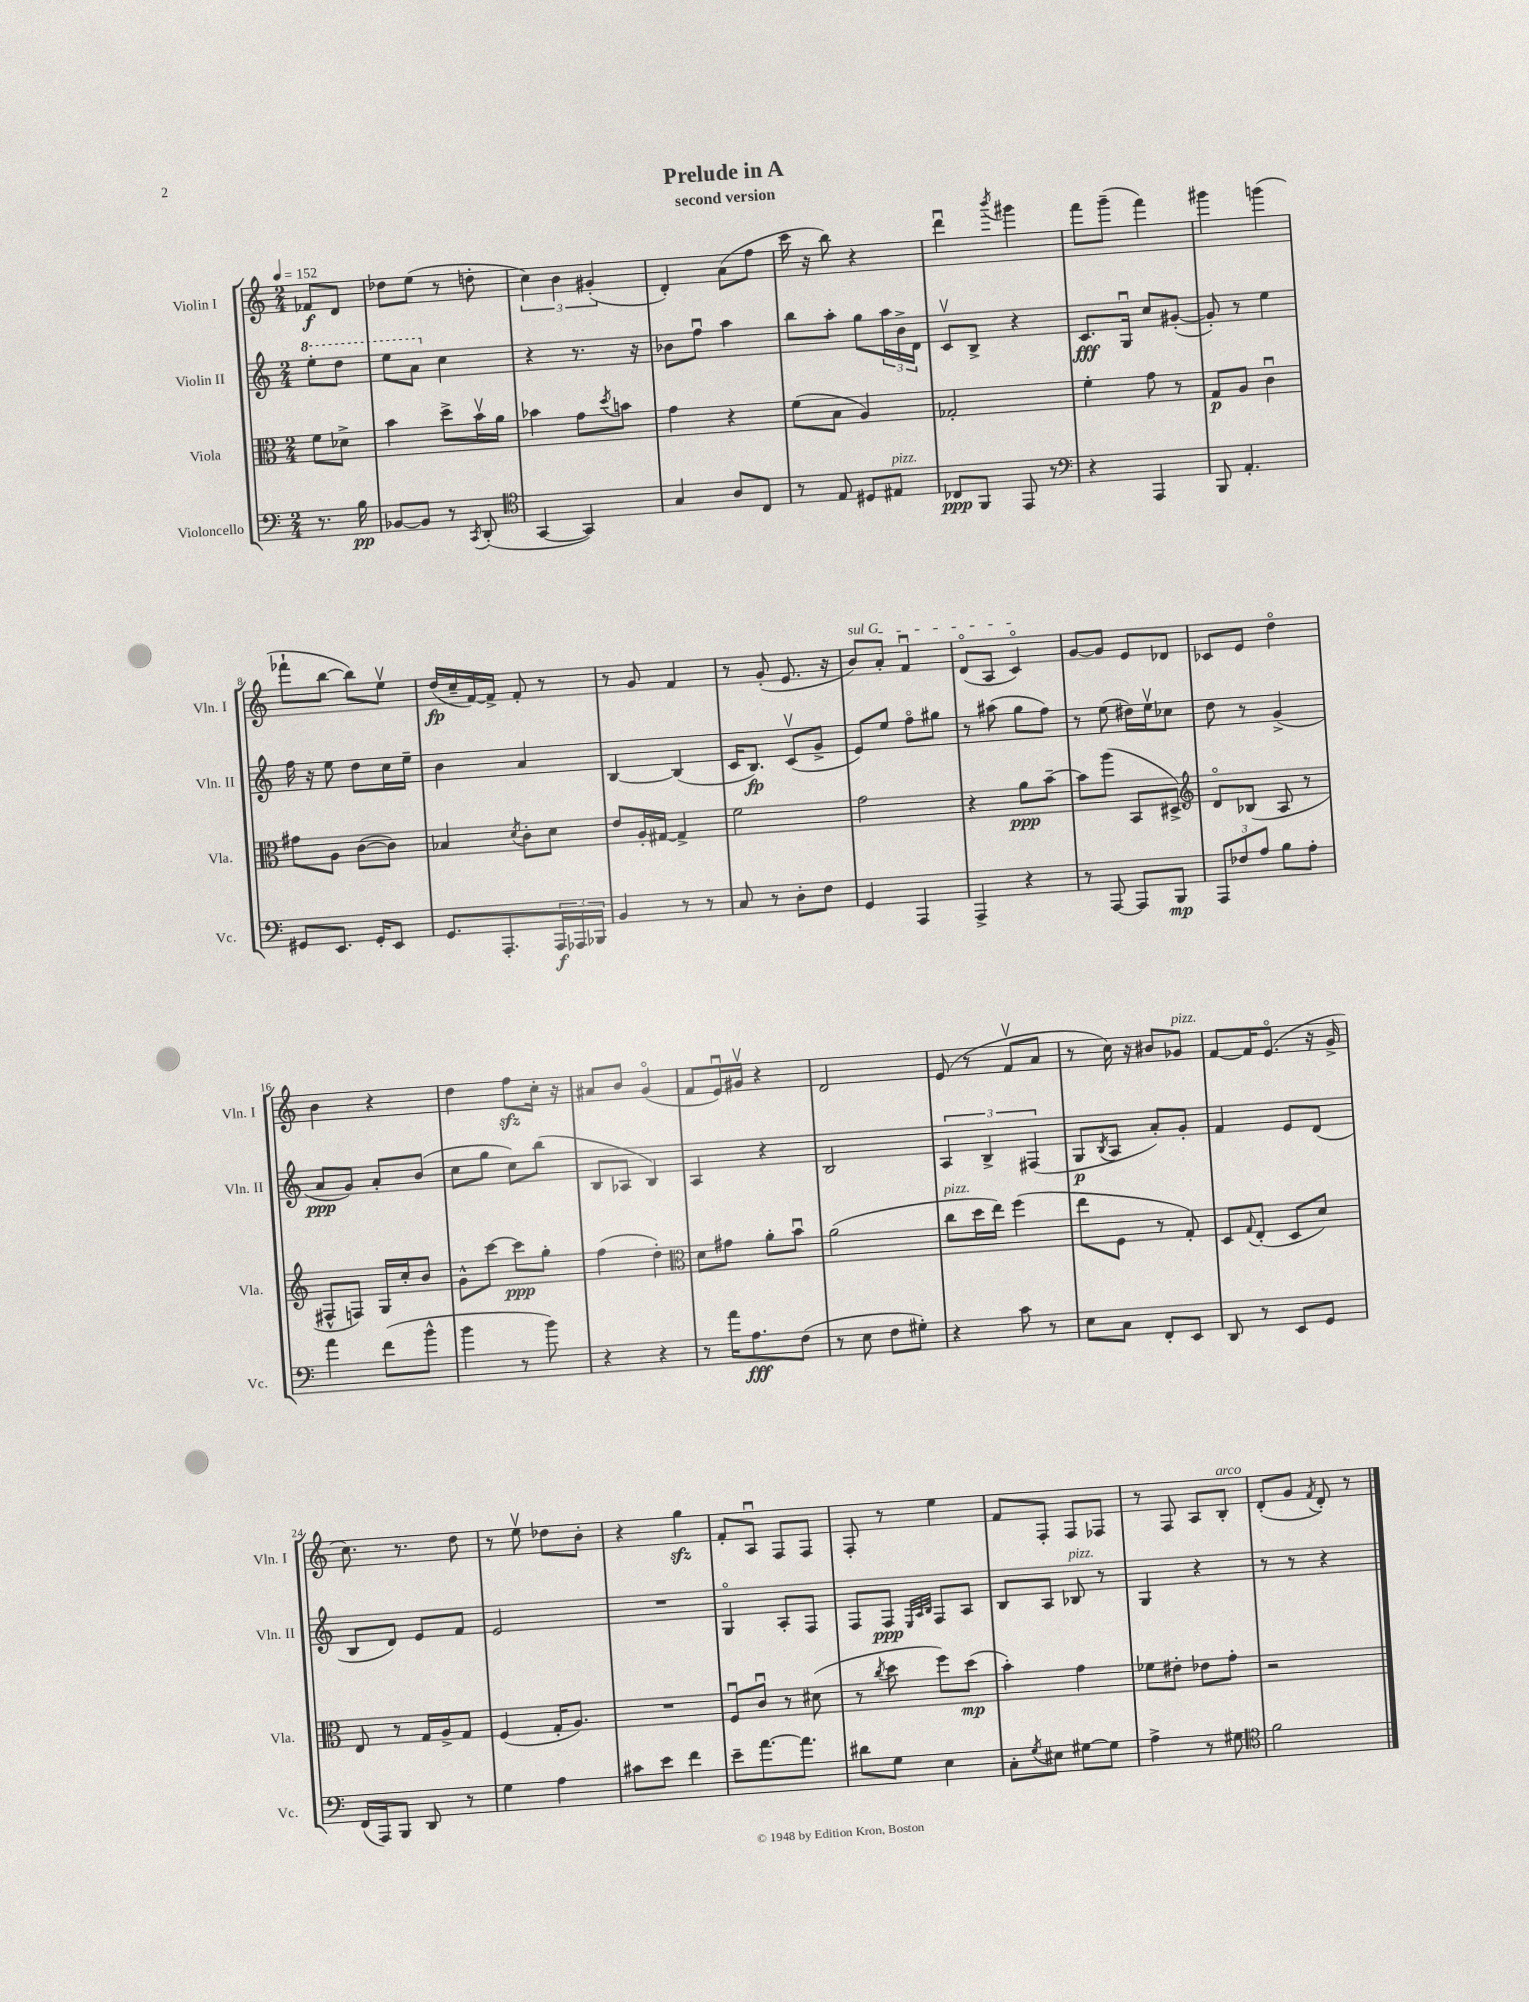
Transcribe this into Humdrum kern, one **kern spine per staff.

**kern	**dynam	**kern	**dynam	**kern	**dynam	**kern	**dynam
*part4	*part4	*part3	*part3	*part2	*part2	*part1	*part1
*staff4	*staff4	*staff3	*staff3	*staff2	*staff2	*staff1	*staff1
*I"Violoncello	*	*I"Viola	*	*I"Violin II	*	*I"Violin I	*
*I'Vc.	*	*I'Vla.	*	*I'Vln. II	*	*I'Vln. I	*
*clefF4	*	*clefC3	*	*clefG2	*	*clefG2	*
*k[]	*	*k[]	*	*k[]	*	*k[]	*
*M2/4	*	*M2/4	*	*M2/4	*	*M2/4	*
*MM152	*	*MM152	*	*MM152	*	*MM152	*
*	*	*	*	*8va	*	*	*
=	=	=	=	=	=	=	=
8.r	.	8f\L	.	8eee'\L	.	8f-X/L	f
.	.	8d-X^\J	.	8ddd\J	.	8d/J	.
16B\	pp	.	.	.	.	.	.
=1	=1	=1	=1	=1	=1	=1	=1
[8BB-X/L	.	4b\	.	8eee\L	.	8dd-X\L	.
8BB-/J]	.	.	.	8aa\J	.	(8ee\J	.
*	*	*	*	*X8va	*	*	*
8r	.	8dd^\L	.	4cc\	.	8r	.
8qCC/	.	.	.	.	.	.	.
(8DD'/	.	16bv\L	.	.	.	8ddn'\	.
.	.	16a\JJ	.	.	.	.	.
=2	=2	=2	=2	=2	=2	=2	=2
*clefC4	*	*	*	*	*	*	*
[4GG/	.	4b-X\	.	4r	.	6cc\)	.
.	.	.	.	.	.	6b\	.
4GG/])	.	8g\L	.	8.r	.	.	.
.	.	.	.	.	.	(6g#X'/	.
.	.	8qdd/	.	.	.	.	.
.	.	8bn\J	.	.	.	.	.
.	.	.	.	16r	.	.	.
=3	=3	=3	=3	=3	=3	=3	=3
4G/	.	4g\	.	8b-X\L	.	4d'/)	.
.	.	.	.	8ffu\J	.	.	.
8A/L	.	4r	.	4aa\	.	(8a\L	.
8C/J	.	.	.	.	.	8ff\J	.
=4	=4	=4	=4	=4	=4	=4	=4
8r	.	(8f\L	.	8bb\L	.	16ccc\	.
.	.	.	.	.	.	16r	.
8E/	.	8B\J	.	8aa'\J	.	8bb\)	.
8D#X/L	.	4A/)	.	8gg\L	.	4r	.
!LO:TX:a:i:t=pizz.	!	!	!	!	!	!	!
8E#X/J	.	.	.	24aa\L	.	.	.
.	.	.	.	24b^\	.	.	.
.	.	.	.	24d\JJ	.	.	.
=5	=5	=5	=5	=5	=5	=5	=5
8C-X/L	ppp	2G-X'/	.	8cv/L	.	4dddu\	.
8FF/J	.	.	.	8B^/J	.	.	.
.	.	.	.	.	.	8qbbb/	.
8EE/	.	.	.	4r	.	4ggg#X\	.
8r	.	.	.	.	.	.	.
=6	=6	=6	=6	=6	=6	=6	=6
*clefF4	*	*	*	*	*	*	*
4r	.	4f'\	.	8.c/L	fff	8fff\L	.
.	.	.	.	.	.	(8ggg~\J	.
.	.	.	.	16Gu/Jk	.	.	.
4AAA/	.	8g\	.	8cc/L	.	4fff\)	.
.	.	8r	.	([8g#X'/J	.	.	.
=7	=7	=7	=7	=7	=7	=7	=7
8BBB/	.	8G/L	p	8g#'/])	.	4ggg#X\	.
4.AA'/	.	8A/J	.	8r	.	.	.
.	.	4cu\	.	4ee\	.	(4gggn\	.
!!LO:LB:g=z
=8	=8	=8	=8	=8	=8	=8	=8
8GG#X/L	.	8g#X\L	.	16ff\	.	8fff-X`\L	.
.	.	.	.	16r	.	.	.
8.EE/J	.	8A\J	.	8ee\	.	[8bb\J	.
.	.	([8c\L	.	8dd\L	.	8bb\L])	.
16GG#'/KL	.	.	.	.	.	.	.
8EE/J	.	8c\J])	.	16cc\L	.	8eev\J	.
.	.	.	.	16ee~\JJ	.	.	.
=9	=9	=9	=9	=9	=9	=9	=9
8.GG/L	.	4B-X/	.	4b\	.	(16dd/LL	fp
.	.	.	.	.	.	16cc~/	.
.	.	.	.	.	.	[16f/)	.
8.AAA'/	.	.	.	.	.	16f^/JJ]	.
.	.	8qd/	.	.	.	.	.
.	.	8c'\L	.	4a/	.	8f'/	.
24AAA/L	f	8d\J	.	.	.	8r	.
24AAA-X/	.	.	.	.	.	.	.
24BBB-X/JJ	.	.	.	.	.	.	.
=10	=10	=10	=10	=10	=10	=10	=10
4BB/	.	8e/L	.	[4B/	.	8r	.
.	.	16A'/L	.	.	.	8g/	.
.	.	[16G#X/JJ	.	.	.	.	.
8r	.	4G#^/]	.	(4B/]	.	4f/	.
8r	.	.	.	.	.	.	.
=11	=11	=11	=11	=11	=11	=11	=11
8C/	.	2f\	.	16c/KL	.	8r	.
.	.	.	.	8.B/J)	fp	.	.
8r	.	.	.	.	.	(8g'/	.
8D'\L	.	.	.	(8cv/L	.	8.e/	.
8F\J	.	.	.	8g^/J	.	.	.
.	.	.	.	.	.	16r	.
=12	=12	=12	=12	=12	=12	=12	=12
!	!	!	!	!	!	!LO:TX:a:i:t=sul G	!
4GG/	.	2g\	.	8e/L)	.	8b/L)	.
.	.	.	.	8ee/J	.	8a'/J	.
4AAA/	.	.	.	8ff\L	.	4fu/	.
.	.	.	.	8gg#X\J	.	.	.
=13	=13	=13	=13	=13	=13	=13	=13
4AAA^/	.	4r	.	8r	.	(8d/L	.
.	.	.	.	(8aa#X\	.	8A/J	.
4r	.	8a\L	ppp	8gg\L	.	4c/)	.
.	.	[8b~\J	.	8ff\J)	.	.	.
=14	=14	=14	=14	=14	=14	=14	=14
8r	.	8b\L]	.	8r	.	[8g/L	.
[8AAA/	.	(8aa\J	.	(8ee\	.	8g/J]	.
8AAA/L]	.	8BB/L	.	16dd#X\LL)	.	8e/L	.
.	.	.	.	16eev\J	.	.	.
8BBB/J	mp	8D#X^/J)	.	8cc-X\J	.	8d-X/J	.
=15	=15	=15	=15	=15	=15	=15	=15
*	*	*clefG2	*	*	*	*	*
12AAA/L	.	8d/L	.	8dd\	.	8c-X/L	.
12F-X/	.	.	.	.	.	.	.
.	.	(8B-X/J	.	8r	.	8e/J	.
12A/J	.	.	.	.	.	.	.
8B\L	.	8A/	.	(4g^/	.	4dd\	.
8A'\J	.	8r	.	.	.	.	.
!!LO:LB:g=z
=16	=16	=16	=16	=16	=16	=16	=16
4a\	.	8F#X^^/L	.	8a/L	ppp	4b\	.
.	.	8Fn/J)	.	8g/J)	.	.	.
(8f\L	.	16G/LL	.	8a'/L	.	4r	.
.	.	16cc'/J	.	.	.	.	.
8b^^\J	.	8b/J	.	(8b/J	.	.	.
=17	=17	=17	=17	=17	=17	=17	=17
4b\	.	8g^^\L	.	8cc\L	.	4dd\	.
.	.	[8ccc\J	.	8gg\J	.	.	.
8r	.	8ccc\L]	ppp	8cc\L)	.	8ffzz\L	.
8b\)	.	8gg'\J	.	(8bb\J	.	16cc'\Jk	.
.	.	.	.	.	.	16r	.
=18	=18	=18	=18	=18	=18	=18	=18
4r	.	(4ff\	.	8B/L	.	8a#X/L	.
.	.	.	.	8A-X/J	.	8b/J	.
4r	.	4dd'\)	.	4B/)	.	(4g/	.
=19	=19	=19	=19	=19	=19	=19	=19
*	*	*clefC3	*	*	*	*	*
8r	.	8d\L	.	4A/	.	8f/L	.
16a\KL	.	8g#X\J	.	.	.	16eu/L)	.
8.A\	fff	.	.	.	.	16g#Xv/JJ	.
.	.	8a'\L	.	4r	.	4r	.
(8F\J	.	8bu\J	.	.	.	.	.
=20	=20	=20	=20	=20	=20	=20	=20
8r	.	(2a\	.	2B/	.	2d/	.
8E\	.	.	.	.	.	.	.
8F\L	.	.	.	.	.	.	.
8G#X'\J)	.	.	.	.	.	.	.
=21	=21	=21	=21	=21	=21	=21	=21
!	!	!LO:TX:a:i:t=pizz.	!	!	!	!	!
4r	.	8cc\L	.	6A/	.	(8e/	.
.	.	16dd\L	.	.	.	8r	.
.	.	.	.	6B^/	.	.	.
.	.	16ee\JJ)	.	.	.	.	.
8c\	.	(4ff\	.	.	.	8fv/L	.
.	.	.	.	(6F#X/	.	.	.
8r	.	.	.	.	.	8a/J	.
=22	=22	=22	=22	=22	=22	=22	=22
8E\L	.	8ee\L	.	8G/L	p	8r	.
.	.	.	.	8qB/	.	.	.
8C\J	.	8F\J	.	8A/J	.	16cc\)	.
.	.	.	.	.	.	16r	.
8FF'/L	.	8r	.	8a'/L)	.	8b#X/L	.
!	!	!	!	!	!	!LO:TX:a:i:t=pizz.	!
8EE/J	.	8G'/)	.	8g'/J	.	8g-X/J	.
=23	=23	=23	=23	=23	=23	=23	=23
8DD/	.	8D/L	.	4f/	.	[8f/L	.
.	.	8qqG/	.	.	.	.	.
8r	.	(8E'/J	.	.	.	16f/K]	.
.	.	.	.	.	.	(8.e/J	.
8EE/L	.	8D/L	.	8e/L	.	.	.
8GG/J	.	8d/J)	.	(8d/J	.	16r	.
.	.	.	.	.	.	16g^/	.
!!LO:LB:g=z
=24	=24	=24	=24	=24	=24	=24	=24
(16FF/LL	.	8E/	.	8B/L	.	8.cc\)	.
16AAA/J)	.	.	.	.	.	.	.
8BBB/J	.	8r	.	8d/J)	.	.	.
.	.	.	.	.	.	8.r	.
8DD/	.	16G/LL	.	8e/L	.	.	.
.	.	16A^/J	.	.	.	.	.
8r	.	8G/J	.	8f/J	.	8dd\	.
=25	=25	=25	=25	=25	=25	=25	=25
4G\	.	(4F/	.	2e/	.	8r	.
.	.	.	.	.	.	8eev\	.
4A\	.	16G'/KL	.	.	.	8dd-X\L	.
.	.	8.A/J)	.	.	.	.	.
.	.	.	.	.	.	8b'\J	.
=26	=26	=26	=26	=26	=26	=26	=26
8c#X\L	.	2r	.	2r	.	4r	.
8e\J	.	.	.	.	.	.	.
4f\	.	.	.	.	.	4ggzz\	.
=27	=27	=27	=27	=27	=27	=27	=27
8e~\L	.	8Fu/L	.	4G/	.	8f'/L	.
[8.a\	.	8cu/J	.	.	.	8Au/J	.
.	.	8r	.	8A'/L	.	8F/L	.
8.a\J]	.	.	.	.	.	.	.
.	.	(8d#X\	.	8F/J	.	8F/J	.
=28	=28	=28	=28	=28	=28	=28	=28
8d#X\L	.	8r	.	8F/L	.	8F'/	.
.	.	8qcc/	.	.	.	.	.
8G\J	.	8dd\	.	8F/J	ppp	8r	.
.	.	.	.	32qqE/LLL	.	.	.
.	.	.	.	32qqA/	.	.	.
.	.	.	.	32qqB/JJJ	.	.	.
4E\	.	8ff\L)	.	8F/L	.	4ee\	.
.	.	(8dd\J	mp	8A/J	.	.	.
=29	=29	=29	=29	=29	=29	=29	=29
8C'\L	.	4b'\)	.	8B/L	.	8f/L	.
8qG/	.	.	.	.	.	.	.
8E#X\J	.	.	.	8A/J	.	8F'/J	.
!	!	!	!	!LO:TX:a:i:t=pizz.	!	!	!
[8G#X\L	.	4g\	.	8B-X/	.	8F/L	.
8G#\J]	.	.	.	8r	.	8F-X/J	.
=30	=30	=30	=30	=30	=30	=30	=30
4A^\	.	8f-X\L	.	4G/	.	8r	.
.	.	8e#X'\J	.	.	.	8F/	.
8r	.	8e-X\L	.	4r	.	8A/L	.
!	!	!	!	!	!	!LO:TX:a:i:t=arco	!
8G#X\	.	8g'\J	.	.	.	8B'/J	.
=31	=31	=31	=31	=31	=31	=31	=31
*clefC4	*	*	*	*	*	*	*
2f\	.	2r	.	8r	.	(8d'/L	.
.	.	.	.	8r	.	8g/J	.
.	.	.	.	.	.	8qf/	.
.	.	.	.	4r	.	8d'/)	.
.	.	.	.	.	.	8r	.
==	==	==	==	==	==	==	==
*-	*-	*-	*-	*-	*-	*-	*-
